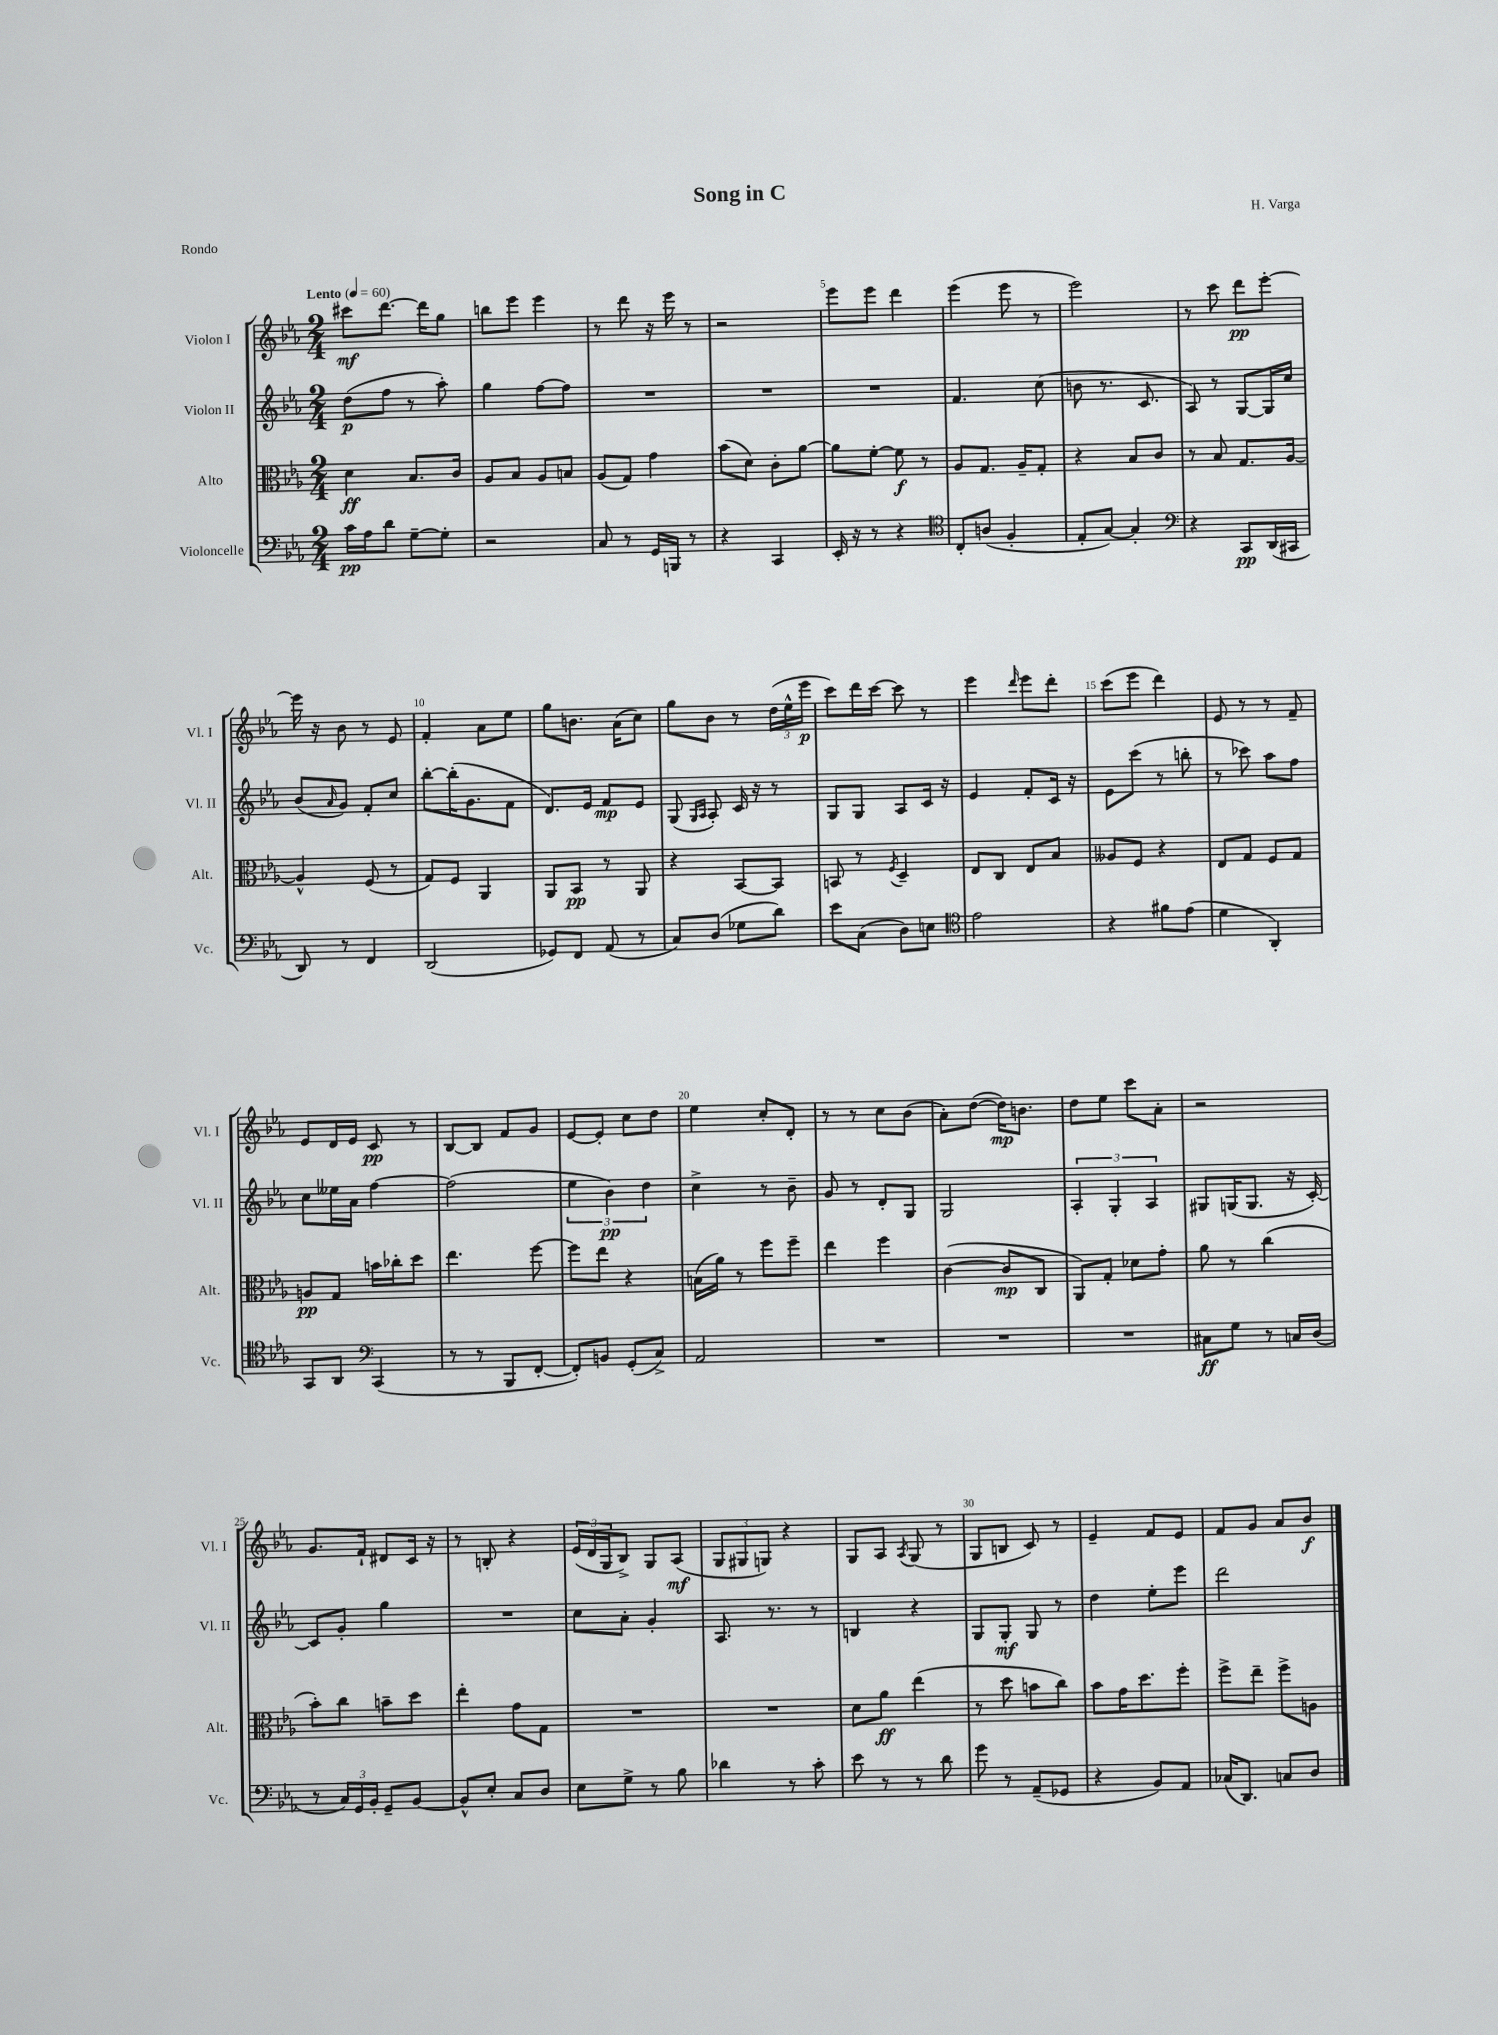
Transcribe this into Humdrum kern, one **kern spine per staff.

**kern	**kern	**kern	**kern
*staff4	*staff3	*staff2	*staff1
*clefF4	*clefC3	*clefG2	*clefG2
*k[b-e-a-]	*k[b-e-a-]	*k[b-e-a-]	*k[b-e-a-]
*M2/4	*M2/4	*M2/4	*M2/4
*MM60	*MM60	*MM60	*MM60
16c	4d	(8dd	8ccc#
16A-	.	.	.
8d	.	8ff	[8.ddd
[8G~	8.B-	8r	.
.	.	.	16ddd]
8G']	.	8aa-')	8gg
.	16c	.	.
=	=	=	=
2r	8A-	4gg	8bb
.	8B-	.	8eee-
.	8A-	[8ff	4eee-
.	8B	8ff]	.
=	=	=	=
8C	(8A-	2r	8r
8r	8G)	.	8ddd
16GG	4g	.	16r
16BBB	.	.	16eee-
8r	.	.	8r
=	=	=	=
4r	(8b-	2r	2r
.	8d)	.	.
4CC	8c'	.	.
.	[8a-	.	.
=	=	=	=
16EE-'	8a-]	2r	8eee-
16r	.	.	.
8r	[8f'	.	8eee-
4r	8f]	.	4ddd
.	8r	.	.
=	=	=	=
*clefC4	*	*	*
8C'	8A-	4.f	(4eee-
(8A	8.G	.	.
4F'	.	.	8eee-
.	16A-~	.	.
.	8G'	(8cc	8r
=	=	=	=
8E-'	4r	8b	2eee-)
[8G)	.	8.r	.
4G']	8B-	.	.
.	.	8.c	.
.	8c	.	.
=	=	=	=
*clefF4	*	*	*
4r	8r	8A-)	8r
.	8B-	8r	8ccc
8CC	8.G	[8G	8ddd
(16DD	.	16G]	[8eee-'
16CC#	[16A-	16cc	.
=	=	=	=
8DD)	4A-^^]	(8b-	16eee-]
.	.	.	16r
.	.	16qqa-	.
8r	.	8g)	8b-
4FF	(8F	8f'	8r
.	8r	8cc	8e-
=	=	=	=
(2DD	8G)	[8bb-'	4f'
.	8F	(16bb-']	.
.	.	8.g	.
.	4AA-	.	8a-
.	.	8f	8ee-
=	=	=	=
8GG-)	8AA-	8.d)	8gg
8FF	8BB-	.	8.b
.	.	16e-	.
(8AA-	8r	8f	.
.	.	.	(16a-
8r	8AA-	8e-	8cc)
=	=	=	=
8C)	4r	(8G	8gg
.	.	16qqG	.
.	.	16qqA-	.
(8D	.	8A-')	8b-
8G-	[8BB-	16c	8r
.	.	16r	.
8d)	8BB-]	8r	(24dd
.	.	.	24ee-^^
.	.	.	24eee-
=	=	=	=
8e-	8BB	8G	8ccc)
(8C	8r	8G	16ddd
.	.	.	[16ccc
.	8qF	.	.
8D)	4D~	8A-	8ccc]
8E	.	16c	8r
.	.	16r	.
=	=	=	=
*clefC4	*	*	*
2e-	8E-	4e-	4eee-
.	8C	.	.
.	.	.	16qqddd
.	8E-	8f'	8eee-
.	8B-	16c	8ddd'
.	.	16r	.
=	=	=	=
4r	8A--	8e-	(8ccc
.	8F	(8ccc	8eee-
8f#	4r	8r	4ddd)
(8e-	.	8bb'	.
=	=	=	=
4d	8E-	8r	8e-
.	8G	8ccc-)	8r
4AA-')	8F	8aa-	8r
.	8G	8ff	8f~
=	=	=	=
8GG	8A	8cc	8e-
8AA-	8G	16ee--	16d
.	.	16a-	16e-
*clefF4	*	*	*
(4CC	16b	[4ff	8c
.	16cc-'	.	.
.	8dd	.	8r
=	=	=	=
8r	4.ee-	(2ff]	[8B-
8r	.	.	8B-]
8BBB-	.	.	8f
[8FF'	[8ff	.	8g
=	=	=	=
8FF'])	8ff]	6ee-	[8e-
8BB	8ee-	.	8e-']
.	.	6b-)	.
(8GG'	4r	.	8cc
.	.	6dd	.
8C^)	.	.	8dd
=	=	=	=
2AA-	(16B	4cc^	4ee-
.	16a-)	.	.
.	8r	.	.
.	8ff	8r	8cc'
.	8ff~	8b-~	8d'
=	=	=	=
2r	4ee-	8g	8r
.	.	8r	8r
.	4ff	8d'	8cc
.	.	8G	(8b-
=	=	=	=
2r	([4c	2G	8a-')
.	.	.	([8dd
.	8c]	.	16dd])
.	.	.	8.b
.	8C	.	.
=	=	=	=
2r	8AA-)	6A-'	8dd
.	8G'	.	8ee-
.	.	6G'	.
.	8d-	.	8ccc
.	.	6A-	.
.	8g'	.	8a-'
=	=	=	=
8C#	8a-	8G#	2r
8G	8r	(16G	.
.	.	8.G	.
8r	(4cc	.	.
16C	.	16r	.
(16D	.	[16c')	.
=	=	=	=
8r	8b-')	8c]	8.g
24C)	8cc	8g'	.
24GG	.	.	.
.	.	.	16f`
24BB-'	.	.	.
8GG~	8b~	4gg	8d#
[8BB-	8dd	.	16c
.	.	.	16r
=	=	=	=
8BB-^^]	4ee-'	2r	8r
8E-'	.	.	8B'
8C	8g	.	4r
8D	8G	.	.
=	=	=	=
8E-	2r	8cc	(24e-
.	.	.	24d
.	.	.	24G
8G^	.	8a-'	8B-^)
8r	.	4g'	8G
8B-	.	.	(8A-
=	=	=	=
4d-	2r	8.A-	12G
.	.	.	12G#
.	.	.	12G)
.	.	8.r	.
8r	.	.	4r
8c'	.	8r	.
=	=	=	=
8e-	8d	4B	8G
8r	8a-	.	8A-
.	.	.	8qA-
8r	(4ee-	4r	(8G
8d	.	.	8r
=	=	=	=
8g	8r	8G	8G
8r	8dd	8G'	8B
(8AA-~	8b	8G	8c)
8GG-	8cc)	8r	8r
=	=	=	=
4r	8b-	4dd	4e-~
.	16g	.	.
.	8.dd	.	.
8BB-)	.	8ee-'	8f
8AA-	8ff'	8eee-	8e-
=	=	=	=
(16C-	8ff^	2ddd	8f
8.DD)	.	.	.
.	8ee-~	.	8g
8C	8ff^	.	8a-
8D	8A	.	8b-
==	==	==	==
*-	*-	*-	*-
